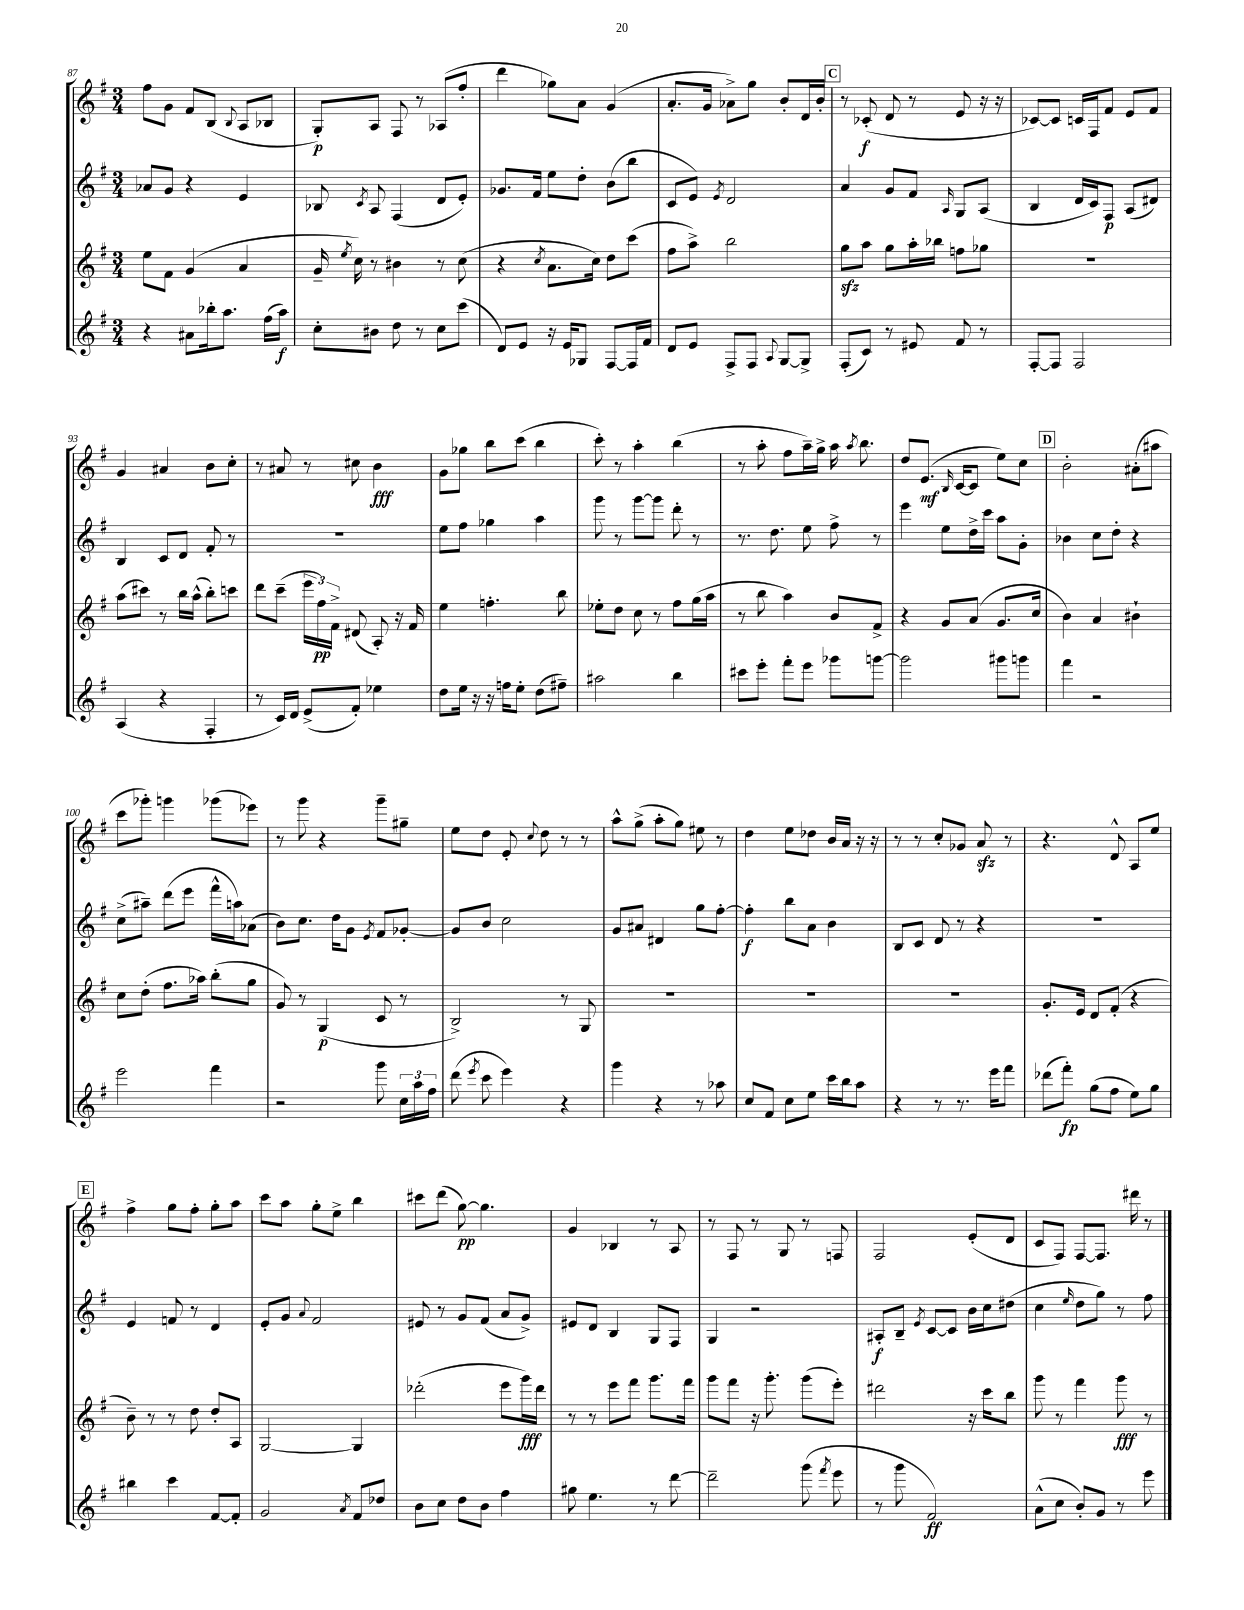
<<
\new StaffGroup <<
\new Staff = "s0" {
    \clef treble \key g \major \numericTimeSignature \time 3/4
    \autoBeamOff fis''8[ g'8] fis'8[ b8]( \appoggiatura { b8 } a8[ bes8] |
    g8[-.\p) a8] fis8 r8 aes8[( fis''8]-. |
    d'''4 ges''8[) a'8] g'4( |
    a'8.[-. g'16] aes'8[->) g''8] b'8[-. d'16 b'16]-. |
    \mark \markup { \box "C" } r8 ces'8-.\f( d'8 r8 e'8 r16 r16 |
    ces'8[~) ces'8] c'16[ fis16 fis'8] e'8[ fis'8] |
    g'4 ais'4 b'8[ c''8]-. |
    r8 ais'8 r8 cis''8 b'4\fff |
    g'8[ ges''8] b''8[ c'''8]( b''4 |
    c'''8-.) r8 a''4-. b''4( |
    r8 a''8-. fis''8[ a''16--) g''16]-> a''16 \acciaccatura { a''8 } b''8. |
    d''8[ e'8.]\mf( \grace { b16 } c'16[~ c'8] e''8[) c''8] |
    \mark \markup { \box "D" } b'2-. ais'8[-.( ais''8] |
    c'''8[ ges'''8]-.) g'''4 ges'''8[( ees'''8]) |
    r8 g'''8 r4 g'''8[-- gis''8]-- |
    e''8[ d''8] e'8-. \appoggiatura { c''8 } d''8 r8 r8 |
    a''8[-^ g''8]->( a''8[-. g''8]) eis''8 r8 |
    d''4 e''8[ des''8] b'16[ a'16] r16 r16 |
    r8 r8 c''8[-. ges'8] a'8\sfz r8 |
    r4. d'8-^ a8[ e''8] |
    \mark \markup { \box "E" } fis''4-> g''8[ fis''8]-. g''8[-. a''8] |
    c'''8[ a''8] g''8[-. e''8]-> b''4 |
    cis'''8[ d'''8]( g''8~\pp) g''4. |
    g'4 bes4 r8 a8 |
    r8 fis8 r8 g8 r8 f8 |
    fis2 e'8[-.( d'8] |
    c'8[ fis8]) fis8[~ fis8.] dis'''16 r8 \bar "|." |
}
\new Staff = "s1" {
    \clef treble \key g \major \numericTimeSignature \time 3/4
    \autoBeamOff aes'8[ g'8] r4 e'4 |
    bes8 \acciaccatura { c'8 } a8 fis4( d'8[ e'8]-.) |
    ges'8.[ fis'16] e''8[ d''8]-. b'8[( b''8] |
    c'8[ e'8]) \acciaccatura { e'8 } d'2 |
    \mark \markup { \box "C" } a'4 g'8[ fis'8] \grace { a16 } g8[ a8]( |
    b4 d'16[ c'16) fis8]\p a8[( dis'8]) |
    b4 c'8[ d'8] fis'8-. r8 |
    R2. |
    e''8[ fis''8] ges''4 a''4 |
    g'''8 r8 g'''8[~ g'''8] d'''8-. r8 |
    r8. d''8. e''8 fis''8-> r8 |
    e'''4 e''8[ d''16-> c'''16] a''8[ g'8]-. |
    \mark \markup { \box "D" } bes'4 c''8[ d''8]-. r4 |
    c''8[->( ais''8]--) d'''8[( e'''8] fis'''16[-^ a''16) aes'8]( |
    b'8[) c''8.] d''16[ g'8] \acciaccatura { e'8 } fis'8[ ges'8]~-. |
    ges'8[ b'8] c''2 |
    g'8[ ais'8] dis'4 g''8[ fis''8]~-. |
    fis''4-.\f b''8[ a'8] b'4 |
    b8[ c'8] d'8 r8 r4 |
    R2. |
    \mark \markup { \box "E" } e'4 f'8 r8 d'4 |
    e'8[-. g'8] \appoggiatura { a'8 } fis'2 |
    eis'8 r8 g'8[ fis'8]( a'8[ g'8]->) |
    eis'8[ d'8] b4 g8[ fis8] |
    g4 r2 |
    ais8[-.\f b8]-- \acciaccatura { e'8 } c'8[~ c'8] b'16[ c''16 dis''8]( |
    c''4 \grace { e''16 } d''8[ g''8]) r8 fis''8 \bar "|." |
}
\new Staff = "s2" {
    \clef treble \key g \major \numericTimeSignature \time 3/4
    \autoBeamOff e''8[ fis'8] g'4( a'4 |
    g'16-- \acciaccatura { e''8 } c''16) r8 bis'4 r8 c''8( |
    r4 \acciaccatura { c''8 } a'8.[ c''16]) d''8[ c'''8]( |
    fis''8[ a''8]->) b''2 |
    \mark \markup { \box "C" } g''8[\sfz a''8] g''8[ a''16-. bes''16] f''8[ ges''8] |
    r2. |
    a''8[( cis'''8]) r8 b''16[ a''16]-^( b''8[-.) c'''8] |
    d'''8[ c'''8]--( \tuplet 3/2 { e'''16[ fis''16\pp) fis'16]-> } dis'8( a8-.) r16 fis'16 |
    e''4 f''4.-. b''8 |
    ees''8[-. d''8] c''8 r8 fis''8[ g''16( a''16] |
    r8 b''8 a''4) b'8[ fis'8]-> |
    r4 g'8[ a'8]( g'8.[ c''16] |
    \mark \markup { \box "D" } b'4) a'4 bis'4-! |
    c''8[ d''8]-.( fis''8.[ aes''16]) b''8[-.( g''8] |
    g'8) r8 g4\p( c'8 r8 |
    b2->) r8 g8 |
    R2. |
    R2. |
    R2. |
    g'8.[-. e'16] d'8[ fis'8]-.( r4 |
    \mark \markup { \box "E" } b'8--) r8 r8 d''8 d''8[-. a8] |
    g2~ g4 |
    des'''2-.( e'''8[ g'''16\fff) des'''16] |
    r8 r8 e'''8[ fis'''8] g'''8.[ fis'''16] |
    g'''8[ fis'''8] r16 g'''8.-. g'''8[( e'''8]-.) |
    dis'''2 r16 c'''16[ b''8] |
    g'''8 r8 fis'''4 g'''8\fff r8 \bar "|." |
}
\new Staff = "s3" {
    \clef treble \key g \major \numericTimeSignature \time 3/4
    \autoBeamOff r4 ais'8[ bes''16-. a''8.] fis''16[( a''16]\f) |
    c''8[-. bis'8] d''8 r8 c''8[ c'''8]( |
    d'8[) e'8] r16 e'16[ ges8] fis8[~ fis16 fis'16] |
    d'8[ e'8] fis8[-> fis8] \appoggiatura { a8 } g8[~ g8]-> |
    \mark \markup { \box "C" } fis8[-.( c'8]) r8 eis'8 fis'8 r8 |
    fis8[~-. fis8] fis2 |
    a4( r4 fis4-. |
    r8 c'16[) d'16] e'8[->( fis'8]-.) ees''4 |
    d''8[ e''16] r16 r16 f''16[ e''8]-. d''8[( fis''8]--) |
    ais''2 b''4 |
    cis'''8[ e'''8]-. fis'''8[-. e'''8] ges'''8[ g'''8]~ |
    g'''2 gis'''8[ g'''8] |
    \mark \markup { \box "D" } fis'''4 r2 |
    e'''2 fis'''4 |
    r2 g'''8 \tuplet 3/2 { c''16[ a''16 fis''16] } |
    d'''8( \acciaccatura { e'''8 } c'''8 e'''4) r4 |
    g'''4 r4 r8 aes''8 |
    c''8[ fis'8] c''8[ e''8] c'''16[ b''16 a''8] |
    r4 r8 r8. e'''16[ fis'''8] |
    des'''8[( fis'''8]-.\fp) g''8[( fis''8] e''8[) g''8] |
    \mark \markup { \box "E" } bis''4 c'''4 fis'8[~ fis'8]-. |
    g'2 \acciaccatura { a'8 } fis'8[ des''8] |
    b'8[ c''8] d''8[ b'8] fis''4 |
    gis''8 e''4. r8 d'''8~ |
    d'''2-- g'''8( \acciaccatura { fis'''8 } e'''8 |
    r8 g'''8 fis'2\ff) |
    a'8[-^( c''8] b'8[-.) g'8] r8 e'''8 \bar "|." |
}
>>
>>
\layout { \context { \Score currentBarNumber = #87 } }
